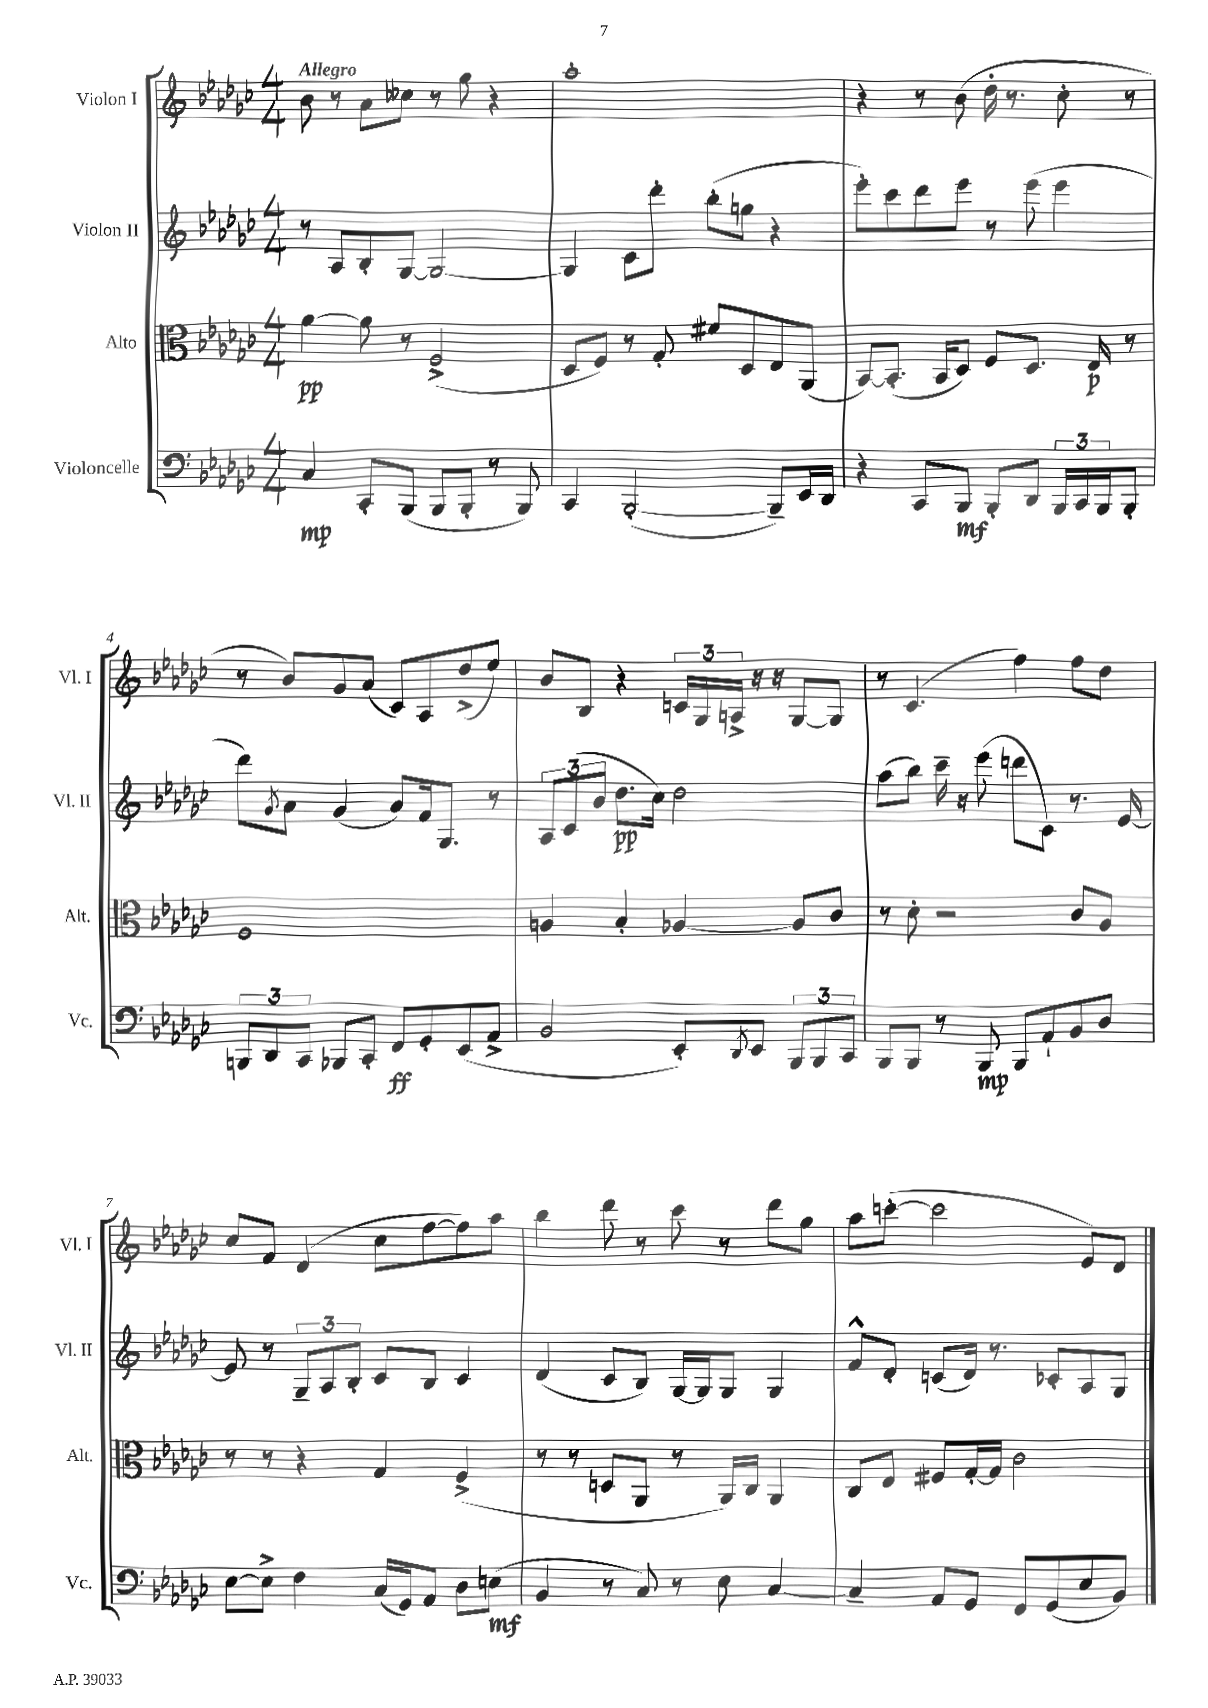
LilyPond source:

<<
\new StaffGroup <<
\new Staff = "s0" \with { instrumentName = "Violon I" shortInstrumentName = "Vl. I" } {
    \clef treble \key ges \major \numericTimeSignature \time 4/4 \tempo "Allegro"
    bes'8 r8 aes'8 ceses''8 r8 ges''8 r4 |
    aes''1-. |
    r4 r8 bes'8( des''16-. r8. ces''8-. r8 |
    r8 bes'8) ges'8 aes'8( ces'8) aes8 des''8->( ees''8) |
    bes'8 bes8 r4 \tuplet 3/2 { c'16 ges16 a16-> } r16 r16 ges8~ ges8 |
    r8 ces'4.( f''4) f''8 des''8 |
    ces''8 f'8 des'4( ces''8 f''8~ f''8) aes''8 |
    bes''4 des'''8 r8 ces'''8 r8 des'''8 ges''8 |
    aes''8 c'''8~-.( c'''2 ees'8) des'8 \bar "|." |
}
\new Staff = "s1" \with { instrumentName = "Violon II" shortInstrumentName = "Vl. II" } {
    \clef treble \key ges \major \numericTimeSignature \time 4/4
    r8 aes8 bes8-. ges8~ ges2~ |
    ges4 ces'8 des'''8-. bes''8-.( g''8 r4 |
    ees'''8-.) ces'''8 des'''8 ees'''8 r8 ees'''8( ees'''4 |
    des'''8) \acciaccatura { ges'8 } aes'8 ges'4( aes'8) f'16 ges8. r8 |
    \tuplet 3/2 { aes8 ces'8( bes'8 } des''8.\pp ces''16) des''2 |
    aes''8( bes''8) ces'''16-- r16 ees'''8( d'''8 ces'8) r8. ees'16~ |
    ees'8 r8 \tuplet 3/2 { ges8-- aes8 bes8-. } ces'8 bes8 ces'4 |
    des'4( ces'8 bes8) ges16~ ges16 ges8 ges4 |
    f'8-^ des'8-. c'8( des'16) r8. ces'8-. aes8 ges8 \bar "|." |
}
\new Staff = "s2" \with { instrumentName = "Alto" shortInstrumentName = "Alt." } {
    \clef alto \key ges \major \numericTimeSignature \time 4/4
    aes'4~\pp aes'8 r8 f2->( |
    des8 f8) r8 ges8-. fis'8 des8 ees8 aes,8( |
    bes,8~) bes,8.-.( bes,16 des8) f8 des8. ees16\p r8 |
    f1 |
    a4 bes4-. aes4~ aes8 ces'8 |
    r8 des'8-. r2 ces'8 aes8 |
    r8 r8 r4 ges4 f4->( |
    r8 r8 d8 aes,8 r8 aes,16) ces16 aes,4 |
    ces8 ees8 fis8 ges16~-. ges16 ces'2 \bar "|." |
}
\new Staff = "s3" \with { instrumentName = "Violoncelle" shortInstrumentName = "Vc." } {
    \clef bass \key ges \major \numericTimeSignature \time 4/4
    ces4\mp ces,8-. bes,,8( bes,,8 bes,,8-. r8 bes,,8) |
    ces,4 bes,,2~-.( bes,,8--) ees,16 des,16 |
    r4 ces,8 bes,,8\mf bes,,8-. des,8 \tuplet 3/2 { bes,,16 ces,16 bes,,16 } bes,,8-. |
    \tuplet 3/2 { b,,8 des,8 ces,8 } bes,,8 ces,8-. f,8\ff ges,8-. ees,8( aes,8-> |
    bes,2 ees,8-.) \acciaccatura { des,8 } ees,8 \tuplet 3/2 { bes,,8 bes,,8 ces,8 } |
    bes,,8 bes,,8 r8 bes,,8\mp bes,,8 aes,8-! bes,8 des8 |
    ees8~ ees8-> f4 ces16( ges,16) aes,8 des8 e8\mf( |
    bes,4 r8 ces8) r8 ees8 ces4~ |
    ces4-- aes,8 ges,8 f,8 ges,8( ees8 bes,8) \bar "|." |
}
>>
>>
